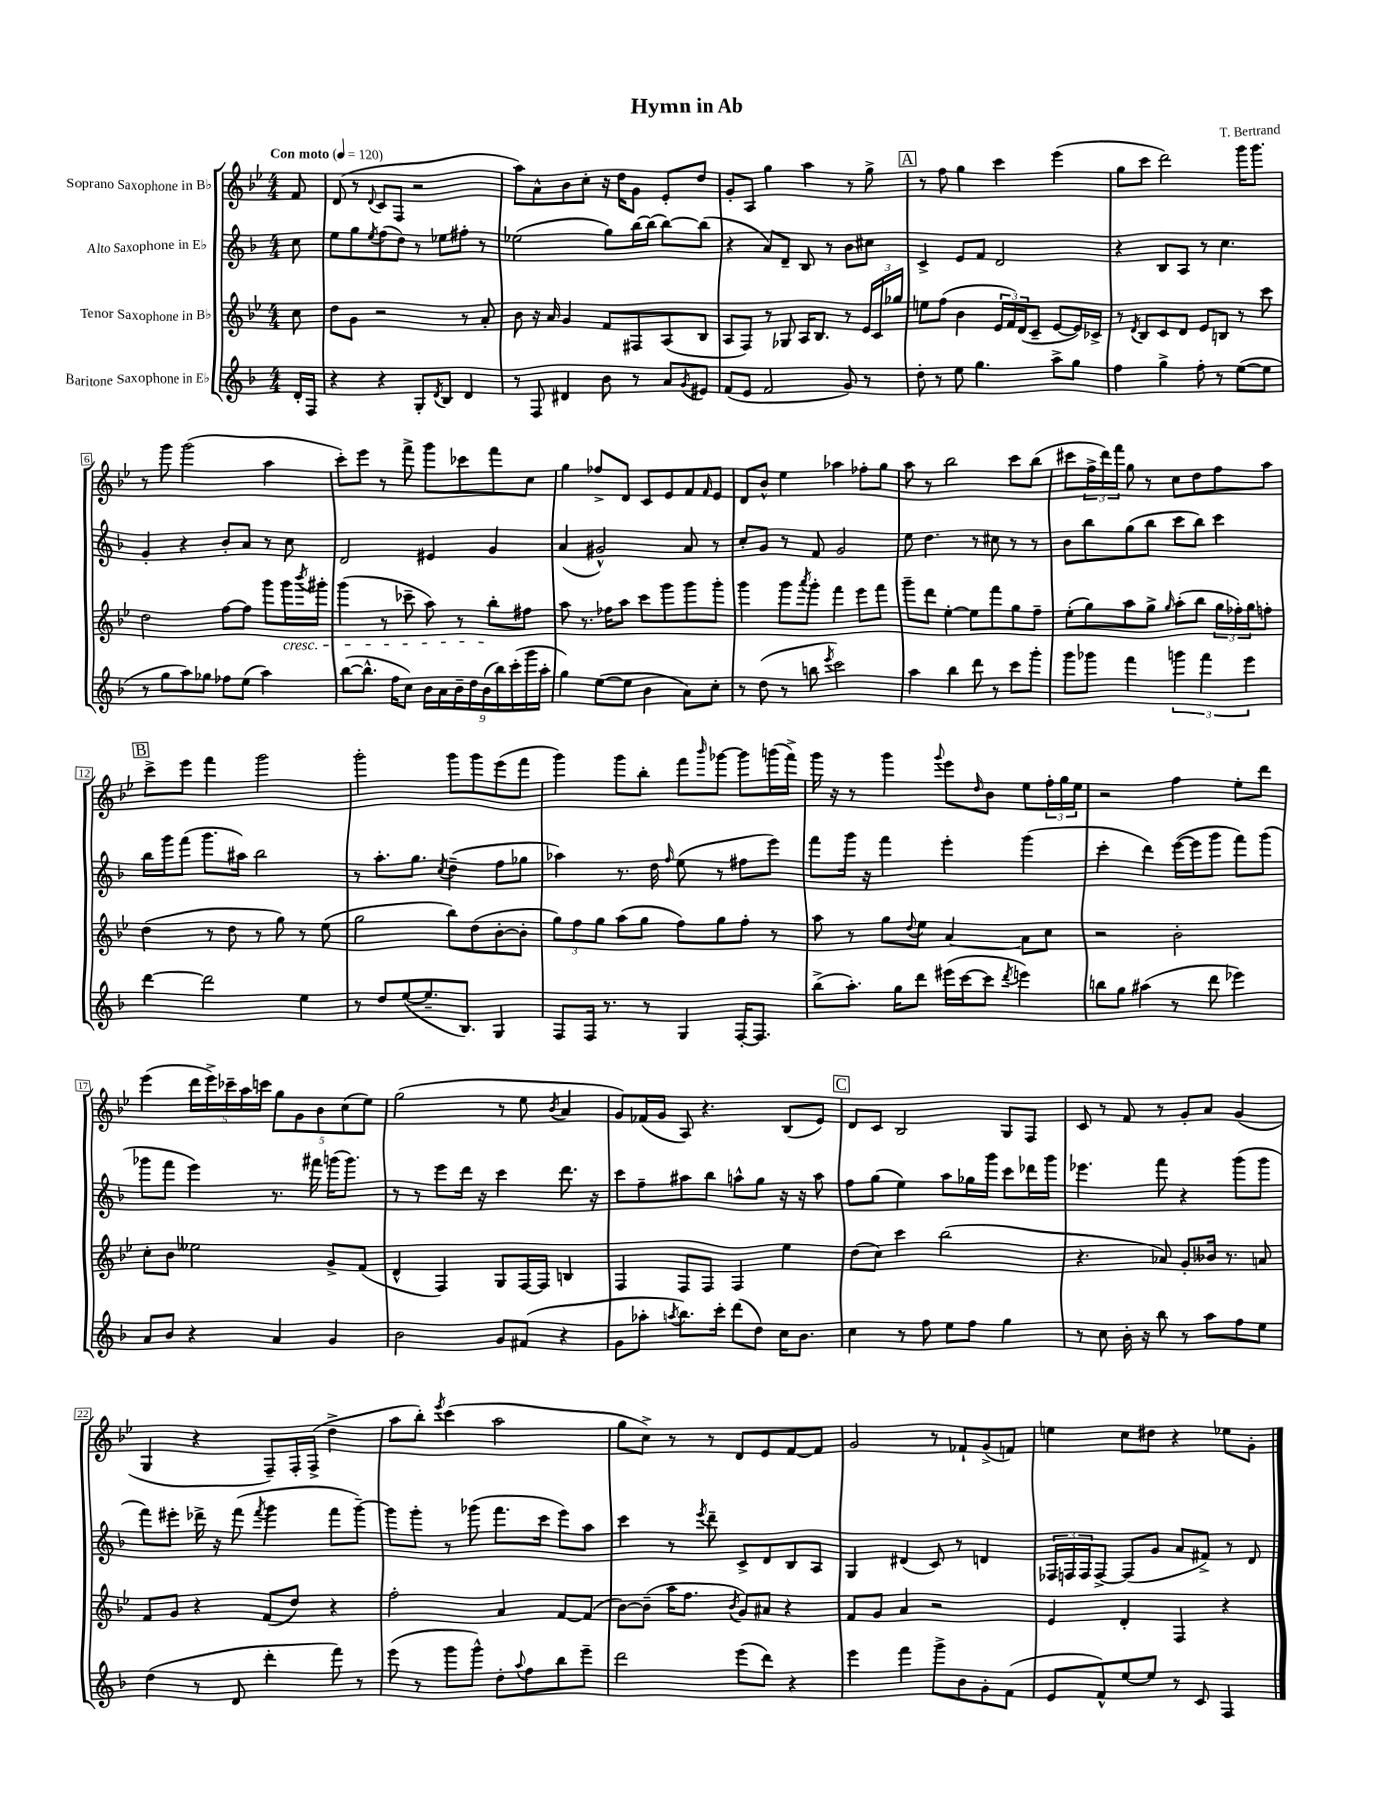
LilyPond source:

\header { title = "Hymn in Ab" composer = "T. Bertrand" }
<<
\new StaffGroup <<
\new Staff = "s0" \with { instrumentName = "Soprano Saxophone in Bb" } {
    \clef treble \key bes \major \numericTimeSignature \time 4/4 \partial 8 \tempo "Con moto" 4 = 120
    f'8 |
    d'8( r8 \appoggiatura { d'8 } c'8 f8 r2 |
    a''8) a'8-^ bes'8 c''8-. r16 d''16 g'8 ees'8-. d''8 |
    g'8-. a8 g''4 a''4 r8 g''8-> |
    \mark \markup { \box "A" } r8 f''8 g''4 c'''4 ees'''4( |
    g''8 c'''8 d'''2) g'''16 g'''8. |
    r8 g'''8 g'''2( a''4 |
    c'''8-.) ees'''8 r8 f'''8-> g'''8 ces'''8 f'''8 c''8 |
    g''4 fes''8-> d'8 c'8 ees'8 f'8 \grace { f'16 } ees'8 |
    d'8 bes'8-^ ees''4 aes''4 fes''8-. g''8 |
    a''8 r8 bes''2 c'''8 bes''8( |
    cis'''8 \tuplet 3/2 { f''16-> d'''16) f'''16 } g''8 r8 c''8 d''8 f''8 a''8 |
    \mark \markup { \box "B" } c'''8-> ees'''8 f'''4 g'''2 |
    g'''2-. g'''8 g'''8 ees'''8( f'''8 |
    g'''4) g'''8 bes''8-. f'''8 \grace { bes'''16 } ges'''8~ ges'''8 g'''16( f'''16->) |
    g'''16 r16 r8 g'''4 \appoggiatura { g'''8 } ees'''8 \grace { d''16 } bes'8 ees''8 \tuplet 3/2 { f''16-. g''16 ees''16 } |
    r2 f''4 ees''8-. d'''8 |
    ees'''4( \tuplet 5/4 { d'''16 ees'''16->) ces'''16-- a''16 c'''16 } \tuplet 5/4 { g''8 g'8 bes'8 c''8( ees''8) } |
    g''2( r8 ees''8 \acciaccatura { bes'8 } a'4 |
    g'8) fes'16( g'16 a8) r4. bes8( ees'8) |
    \mark \markup { \box "C" } d'8 c'8 bes2 g8 f8 |
    c'8 r8 f'8 r8 g'8-. a'8 g'4( |
    g4 r4 f8--) f16-. f16->( d''4-> |
    a''8 bes''8-.) \acciaccatura { ees'''8 } c'''4( a''2 |
    g''8 c''8->) r8 r8 d'8 ees'8 f'8~ f'8 |
    g'2 r8 fes'8-! g'8->( f'8) |
    e''4 c''8 dis''8 r4 ees''8 g'8-. \bar "|." |
}
\new Staff = "s1" \with { instrumentName = "Alto Saxophone in Eb" } {
    \clef treble \key f \major \numericTimeSignature \time 4/4 \partial 8
    c''8 |
    e''8 g''8 \acciaccatura { e''8 } f''8( d''8) r8 ees''8 fis''8-. r8 |
    ees''2( g''8) bes''16~ bes''16( bes''8~) bes''8( |
    r4 a'8) d'8-- bes8 r8 bes'8 cis''8 |
    \mark \markup { \box "A" } c'4-> e'8 f'8 d'2 |
    r4 bes8 a8 r8 c''4. |
    g'4-. r4 bes'8-. a'8 r8 c''8 |
    d'2 eis'4 g'4 |
    a'4( gis'2-^) a'8 r8 |
    c''8-. g'8 r8 f'8 g'2 |
    e''8 d''4. r8 cis''8 r8 r8 |
    bes'8 bes''8 g''8( bes''8 c'''8 bes''8) c'''4 |
    \mark \markup { \box "B" } bes''16 g'''16 f'''8( g'''8. ais''16) bes''2 |
    r8 a''8.-. g''8. \acciaccatura { c''8 } d''4--( f''8 ges''8 |
    aes''4) r8. d''16 \grace { f''16 } e''8( r8 fis''8 e'''8) |
    f'''8 g'''16 r16 f'''4 e'''4-. g'''4( |
    c'''4-. d'''4) e'''16~( e'''16 g'''8 f'''8) g'''8( |
    ges'''8 f'''8 e'''4) r8. fis'''16 g'''16( g'''8.) |
    r8 r8 e'''8 d'''16 r16 c'''4 d'''8. r16 |
    c'''8 f''8-- ais''8 bes''8 a''8-^ g''8 r16 r16 a''8 |
    \mark \markup { \box "C" } f''8 g''8( e''4) a''8 ges''16 g'''16 c'''8 des'''16 g'''16 |
    ees'''4. f'''8 r4 g'''8( g'''8 |
    f'''8) eis'''8-. des'''16-> r16 f'''8( \acciaccatura { f'''8 } g'''4 f'''8 g'''8~--) |
    g'''8 g'''8-. r8 ges'''8( f'''8. c'''16 e'''8) a''8 |
    c'''4 r8 \acciaccatura { e'''8 } d'''8-- c'8-> d'8 bes8 a8 |
    g4 dis'4( c'8) r8 d'4 |
    \tuplet 3/2 { fes16 f16 f16 } f8~-> f8( g'8 a'8 fis'8->) r8 d'8 \bar "|." |
}
\new Staff = "s2" \with { instrumentName = "Tenor Saxophone in Bb" } {
    \clef treble \key bes \major \numericTimeSignature \time 4/4 \partial 8
    c''8 |
    d''8 g'8 r2 r8 a'8-. |
    bes'8 r16 a'16 g'4 f'8 fis8 a8( bes8 |
    a8 f8) r8 ges8 a16 bes8. r8 \tuplet 3/2 { ees'16 c'16 ges''16 } |
    \mark \markup { \box "A" } e''8 f''8( bes'4 \tuplet 3/2 { ees'16 f'16) d'16( } c'8-- ees'8~ ees'16) ces'16-> |
    r8 \acciaccatura { d'8 } bes8 c'8 d'8 ees'8 b8 r8 c'''8 |
    d''2 f''8~ f''8 g'''8 g'''16\cresc \acciaccatura { bes'''8 } gis'''16-. |
    g'''4( r8 ces'''8-- a''8) r8 bes''8-.\! fis''8 |
    a''8 r8. fes''16 a''8 c'''8 g'''8 g'''8 g'''8-. |
    g'''4 g'''8 \acciaccatura { a'''8 } g'''8-. f'''4 ees'''8 f'''8 |
    g'''8-- d'''8 ees''4~-. ees''8 f'''8 g''8 f''8-- |
    ees''8-.( g''8) a''8 g''8-> \grace { g''16 } a''8-.( bes''8 \tuplet 3/2 { g''16 fes''16-.) g''16 } f''8-. |
    \mark \markup { \box "B" } d''4( r8 d''8 r8 g''8) r8 ees''8( |
    g''2 bes''8) d''8( bes'8~-. bes'8-. |
    \tuplet 3/2 { g''8) f''8 g''8 } a''8( g''8 f''8) g''8 f''8-. r8 |
    a''8 r8 g''8 \appoggiatura { d''8 } ees''8 a'4~ a'8 c''8 |
    r2 bes'2-. |
    c''8-. bes'8 eeses''2 g'8-> f'8( |
    d'4-^ f4) g8 f16~ f16 b4 |
    f4 f8 f8 f4 ees''4 |
    \mark \markup { \box "C" } d''8( c''8) c'''4 bes''2( |
    r4. aes'8) g'8-. beses'16 r8. a'8 |
    f'8 g'8 r4 f'8( d''8) r4 |
    f''2-. a'4 f'8~ f'8( |
    bes'8~) bes'8--( a''16 f''8. \acciaccatura { bes'8 } g'8) ais'8 r4 |
    f'8 g'8 a'4 r2 |
    ees'4 d'4-. f4 r4 \bar "|." |
}
\new Staff = "s3" \with { instrumentName = "Baritone Saxophone in Eb" } {
    \clef treble \key f \major \numericTimeSignature \time 4/4 \partial 8
    d'16-. f16 |
    r4 r4 g8-. \acciaccatura { d'8 } bes8 d'4 |
    r8 f8 dis'4 bes'8 r8 a'8 \acciaccatura { g'8 } eis'8 |
    f'8( e'8 f'2 g'8) r8 |
    \mark \markup { \box "A" } d''8-. r8 e''8 g''4. a''8-> g''8 |
    f''4 g''4-> f''8-. r8 e''8~( e''8 |
    r8 g''8 a''8) ges''8 fes''8 e''8( a''4) |
    bes''8~( bes''8.-^ f''16 c''8) \tuplet 9/8 { bes'16 a'16 bes'16-- d''16 bes'16( bes''16) c'''16-.( g'''16 a''16-. } |
    g''4) e''8~( e''8 bes'4 a'8) c''8-. |
    r8 d''8( r8 b''8 \acciaccatura { e'''8 } c'''2) |
    a''4 bes''4 d'''8 r8 c'''8 g'''8-. |
    g'''8 ges'''8 f'''4 \tuplet 3/2 { g'''4 f'''4 e'''4 } |
    \mark \markup { \box "B" } d'''4~ d'''2 e''4 |
    r8 d''8 e''8~( e''8.-- bes8.) g4 |
    f8 f16 r8. r8 g4 f16~-. f8. |
    bes''8->( a''8.-.) g''16 d'''8 eis'''16( c'''16~ c'''8 \acciaccatura { d'''8 } e'''4) |
    b''8 g''8 ais''4( r8 d'''8 ees'''4) |
    a'8 bes'8 r4 a'4 g'4 |
    bes'2 g'8 fis'8( r4 |
    g'8 aes''8-. \acciaccatura { a''8 } bes''8.) c'''16-. d'''8( d''8) c''16 bes'8. |
    \mark \markup { \box "C" } c''4 r8 f''8 e''8 f''8 g''4 |
    r8 c''8 bes'16-. r16 bes''8 r8 a''8 f''8 e''8 |
    d''4( r8 d'8 d'''4-. f'''8) r8 |
    e'''8( r8 g'''8 g'''8-^) d''8-. \appoggiatura { a''8 } f''8 bes''8 e'''8-- |
    d'''2 e'''8( d'''8) r4 |
    e'''4 f'''4 g'''8-> bes'8 g'8-. f'8( |
    e'8 f'8-^) e''8~ e''8 r8 c'8 f4 \bar "|." |
}
>>
>>
\layout { \context { \Score \override BarNumber.stencil = #(make-stencil-boxer 0.1 0.3 ly:text-interface::print) } }
